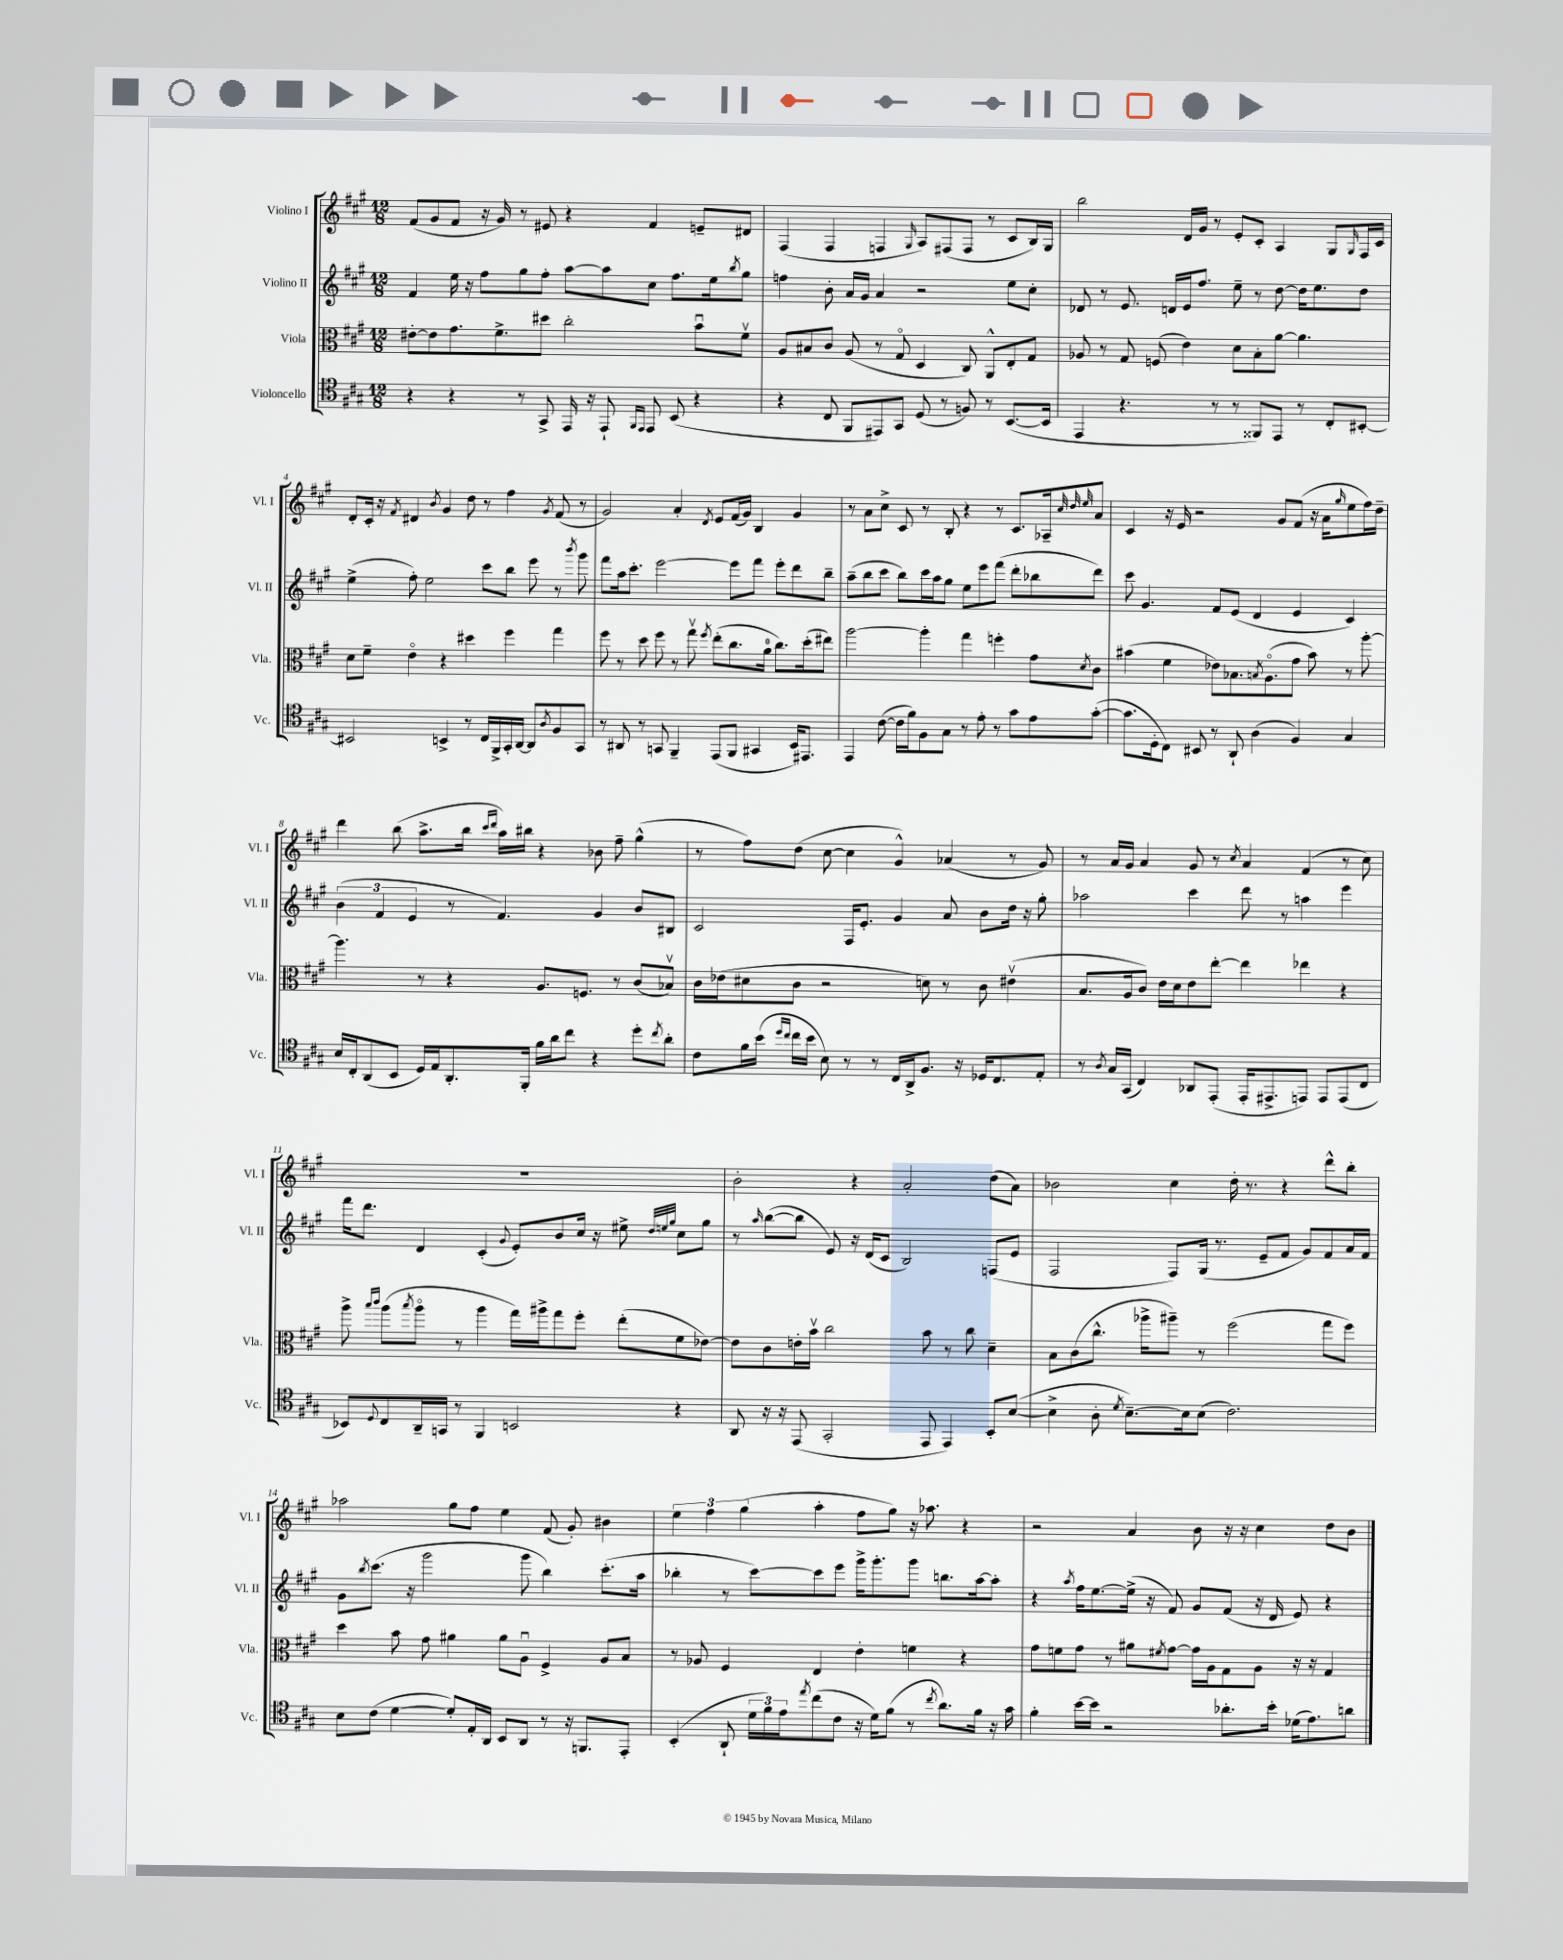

**kern	**kern	**kern	**kern
*staff4	*staff3	*staff2	*staff1
*clefC4	*clefC3	*clefG2	*clefG2
*k[f#c#g#]	*k[f#c#g#]	*k[f#c#g#]	*k[f#c#g#]
*M12/8	*M12/8	*M12/8	*M12/8
4r	[8e#'	4f#	(8f#
.	8e#]	.	8g#
4r	8.g#	16ee	8f#
.	.	16r	.
.	.	8ff#	16r
.	8.f#^	.	16g#)
8r	.	8gg#	8r
8GG#^	8dd#	8ff#'	8e#
16EE	2cc#'	[8aa	4r
16r	.	.	.
8EE`	.	8aa]	.
16qqFF#	.	.	.
16qqEE	.	.	.
8EE	.	8cc#	4f#
(8BB	.	8.ff#	.
4r	8bu	.	8e~
.	.	16ee	.
.	.	8qbb	.
.	8f#v	8gg#	8d#
=	=	=	=
4r	8A	4ff	(4F#
.	8B#	.	.
8C#	8c#	8b'	4F#
8FF#	(8A	16a	.
.	.	16g#	.
8EE#)	8r	4a	4F
8GG#	8G#o	.	.
.	.	.	16qqG#
(8D	4D	2r	8A)
8r	.	.	(8F#
8F)	8C#)	.	8F#
8r	8AA^^	.	8r
([8.BB	8E'	8ee	8c#
.	8G#	8cc#'	16B)
16BB]	.	.	16G#
=	=	=	=
4EE	8A-	8d-	2bb
.	8r	8r	.
4.r	8G#	8.e	.
.	(8F	.	.
.	.	16d	.
.	4e)	16e	16d
.	.	8.ff#	16g#
8r	.	.	8r
8r	8d	8ee~	8e'
8FF##)	8B'	8r	8c#'
8EE	[8a	[8dd	4A
8r	4.a]	16dd]	.
.	.	8.ee	.
8C#'	.	.	8G#
.	.	.	16qqG#
[8BB#'	.	8dd	16F#
.	.	.	16c#
=	=	=	=
2BB#]	8d	(4ee^	8d'
.	8f#~	.	16c#'
.	.	.	16r
.	.	.	8qf#
.	4eo	8ff#')	4d#
.	.	2ee	.
.	.	.	8qb
4BB^	4r	.	4g#
8r	4dd#	.	8dd
16C#	.	8ccc#	8r
16FF#^	.	.	.
16GG#'	4ff#	8bb	4ff#
[16AA	.	.	.
8AA]	.	8eee	.
8qA	.	.	8qg#
8F#	4gg#	8r	(8f#
.	.	8qbbb	.
8GG#	.	8ggg#	8r
=	=	=	=
8r	8ff#	8fff#	2g#)
8AA#	8r	16aa	.
.	.	8.ccc#'	.
8r	8dd	.	.
8GG	8ff#	[2eee	.
4FF#~	8r	.	4a'
.	8gg#v	.	.
.	8qff#	.	8qd
(8EE	(8ee'	.	8e
8FF#	8.cc#	8eee]	(16f#
.	.	.	16g#)
4GG#	.	8fff#	4B
.	16a	.	.
.	8.cc#)	8eee'	.
16BB)	.	8ddd	4g#
8.EE#	(16dd'	.	.
.	8ee#)	8bb~	.
=	=	=	=
4EE	[2aa	(8aa~	8r
.	.	8bb	8a
([8c#	.	8ccc#	8cc#^
16c#]	.	8bb)	8c#
16f#)	.	.	.
8F#	4aa']	16ccc#	8r
.	.	16aa	.
8G#	.	8gg#	8B'
8r	4gg#	8ee	4r
8e'	.	8eee	.
8r	4ff'	(8fff#	8r
8g#	.	8ddd'	8.c#
8e	8g#	8bb-	.
.	.	.	16A-~
.	.	.	32qqcc#
.	.	.	32qqdd
.	8qd	.	32qqee
([8g#'	8c#	8ddd)	8a
=	=	=	=
8.g#]	(4b#	8ccc#	4c#
.	.	4.g#	.
16D'	.	.	.
8C#)	4f#	.	16r
.	.	.	16e
8BB#	.	.	2r
8r	8e-)	8f#	.
8AA`	8.B-	(8e	.
(4A	.	4d	.
.	8qB	.	.
.	(8.Ao	.	.
.	.	.	8g#
4F#)	8g#	4e	(8f#
.	8b#)	.	16r
.	.	.	16a
.	.	.	16qqgg#
4G#	8r	4c#)	8ee
.	[8aa'	.	16ff#)
.	.	.	16dd~
=	=	=	=
16B	4.aa]	(6b	4ddd
16C#'	.	.	.
(8AA	.	.	.
.	.	6f#	.
8BB	.	.	(8bb
.	.	6e	.
16D)	8r	.	8.aa^
16E	.	.	.
8.AA'	4r	8r	.
.	.	.	16bb
.	.	.	16qqccc#
.	.	.	16qqddd
.	.	4.f#)	16aa)
16FF#'	.	.	16bb#
16f#	8.A	.	4r
16a	.	.	.
8cc#	.	.	.
.	8.F	.	.
4r	.	4g#	8b-
.	8r	.	8ff#~
8dd'	(8c#	8b	(4gg#^^
8qcc#	.	.	.
8a'	8B-v)	8B#	.
=	=	=	=
8c#	16c#	2c#	8r
.	(16e-	.	.
16f#	8d#	.	8ff#)
(16b	.	.	.
16qqdd	.	.	.
16qqcc#	.	.	.
16cc#	8c#	.	(8dd
16b	.	.	.
8B)	2r	.	[8cc#
8r	.	16F#	4cc#]
.	.	8.e'	.
8r	.	.	.
16C#	.	4g#	4g#^^)
16AA^	.	.	.
8.F#	8d)	.	.
.	8r	8a	(4a-
16r	.	.	.
16D-	8c#	8b	.
8.C#	.	.	.
.	(4e#v	16dd	8r
.	.	16r	.
8E'	.	8gg#'	8g#)
=	=	=	=
8r	8.B	2aa-	8r
8qA	.	.	.
16G#	.	.	16a
(16GG#	16A	.	16g#
4C#)	8c#)	.	4a
.	16e	.	.
.	16d	.	.
8AA-	8e	4ccc#	8g#
(8EE'	[8ee'	.	8r
.	.	.	8qcc#
16EE'	4ee]	8ddd	4a
8.EE#^	.	.	.
.	.	8r	.
8EE)	4ee-	4aa	(4f#
8EE	.	.	.
(8EE	4r	4eee	8r
8C#	.	.	8cc#)
=	=	=	=
8BB-)	8aa^	16fff#	1.r
.	.	8.ddd	.
.	16qqbb	.	.
8qqD	16qqccc#	.	.
8C#	(8aa	.	.
.	8qbb	.	.
16AA~	8aao	4d	.
16GG	.	.	.
8r	8r	.	.
4FF#	4aa	(4c#'	.
.	.	8qqg#	.
2BB	16gg#)	8e')	.
.	16aa#^	.	.
.	8gg#	8b	.
.	8ff#'	16cc#	.
.	.	16r	.
.	(8ee'	8ee#^	.
.	.	32qqdd	.
.	.	32qqee	.
.	.	32qqgg#	.
4r	8f#	8cc#	.
.	[8e-)	8gg#	.
=	=	=	=
8AA	8e-]	8r	2b'
.	.	16qqaa	.
16r	8c#	([8bb	.
16r	.	.	.
(8EE	16e'	8bb]	.
.	16bv	.	.
2GG#'	2cc#	8e)	.
.	.	16r	4r
.	.	(16d	.
.	.	8c#	.
.	.	2B)	2a'
8EE	8b	.	.
4EE)	8r	.	.
.	8cc#	.	.
8BB'	4d~	(8F	(8dd
([8B	.	8e	8a)
=	=	=	=
4B^]	8B	2F#	2b-
.	(8c#	.	.
8A'	8.cc#^^	.	.
8qd	.	.	.
[8.B~)	.	.	.
.	16aa-^	.	.
.	8aa#~)	8F#)	4cc#
16B]	.	.	.
(8B	8r	(16G#	.
.	.	8.r	.
2.c#)	(2ff#	.	16dd'
.	.	.	8.r
.	.	8e~	.
.	.	8f#	4r
.	.	8g#)	.
.	8gg#	8f#	8ddd^^
.	8ff#)	16a	8bb'
.	.	16f#	.
=	=	=	=
8B	4dd	8g#	2aa-
.	.	8qbb	.
(8c#	.	(8.ccc#	.
[4d	8b	.	.
.	.	16r	.
.	8g#	2ggg#	.
8d'])	4a#	.	8gg#
16E'	.	.	8ff#
16AA	.	.	.
8BB	8a#	.	4ee
8AA	8Au	8ggg#	.
8r	4F#^	4bb)	(8f#
16r	.	.	8g#')
8.FF	.	.	.
.	8A	(8.ccc#'	4b#
8EE'	8B	.	.
.	.	16aa	.
=	=	=	=
(4BB'	8r	4bb-'	6ee
.	8A-	.	.
.	.	.	6ff#
8AA`	4F#	8r	.
.	.	.	(6gg#
24d	.	[8ccc#)	.
24f#)	.	.	.
24e	.	.	.
8qee	.	.	.
(8cc#	4E	8ccc#]	4aa'
8c#	.	8eee	.
16r	4e'	16ggg#^	8ff#
16d)	.	8.ggg#'	.
(8f#	.	.	8gg#)
8r	4f	8ggg#	16r
.	.	.	8.aa-
8qcc#	.	.	.
8.a)	.	8.bb	.
.	4r	.	4r
16f#	.	[16aa	.
16r	.	8aa']	.
16g#	.	.	.
=	=	=	=
4f#'	8g#	4r	2r
.	8f	.	.
.	.	8qaa	.
[16b	8g#	16ff#	.
16b]	.	[8.ee	.
2r	8r	.	.
.	8a#	(16ee^]	4a
.	.	16r	.
.	8qf#	.	.
.	[8g#	8f#)	.
.	16g#]	8g#	8b
.	16A	.	.
8.a-'	8G#	(8f#	16r
.	.	.	16r
.	8A	16r	4cc#
16b'	.	16d	.
(16d-	16r	8e)	.
8.e)	16r	.	.
.	4G#	4r	8dd
8a	.	.	8b
==	==	==	==
*-	*-	*-	*-
